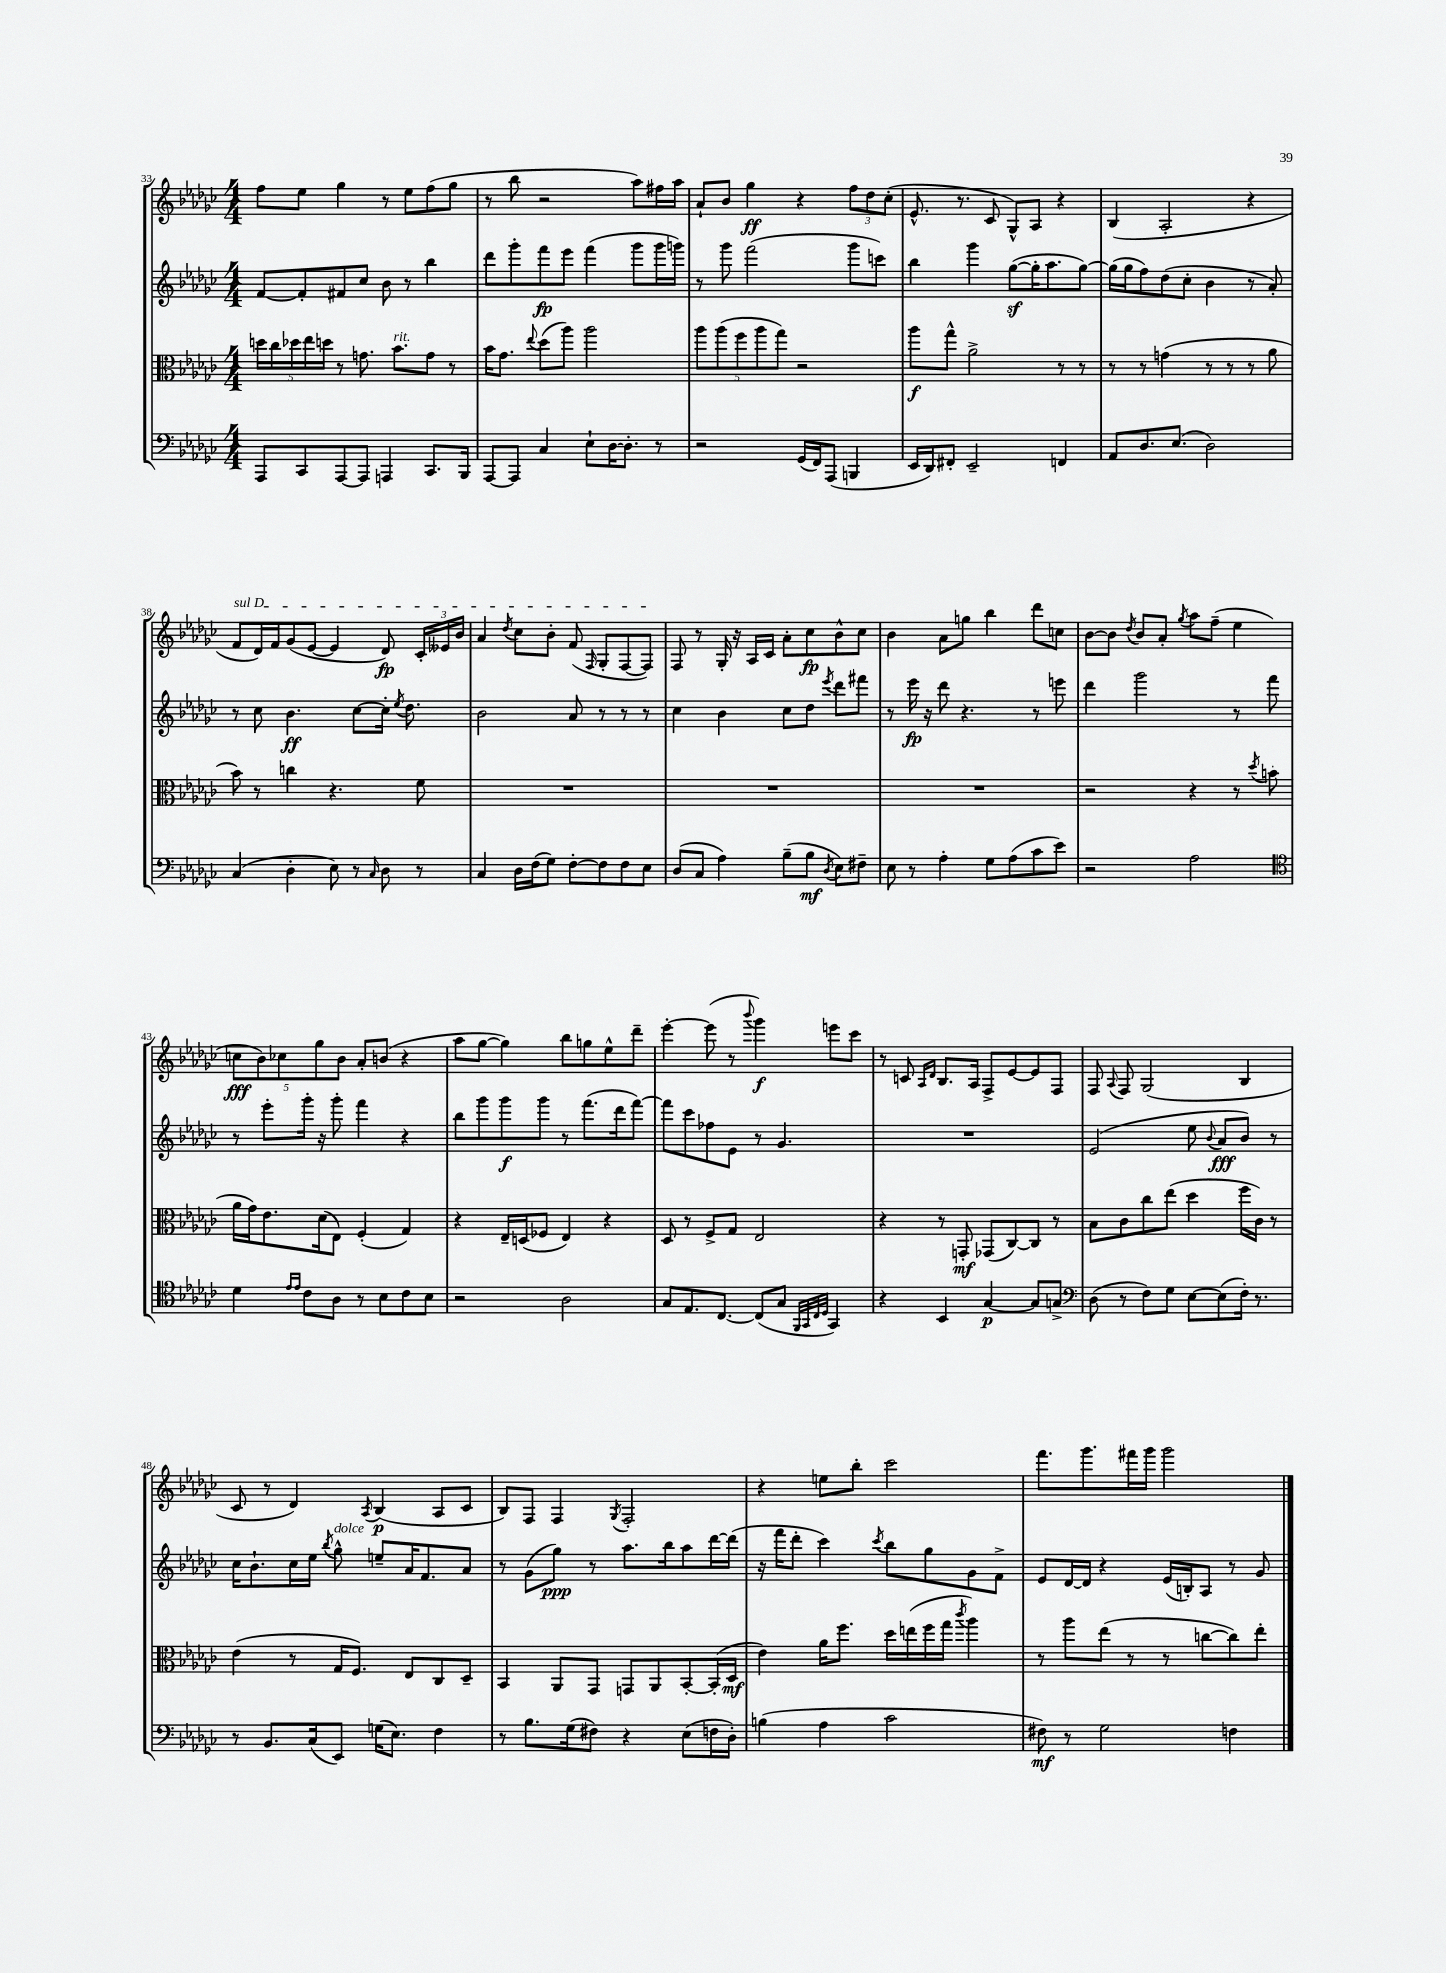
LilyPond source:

<<
\new StaffGroup <<
\new Staff = "s0" {
    \clef treble \key ges \major \numericTimeSignature \time 4/4
    \autoBeamOff f''8[ ees''8] ges''4 r8 ees''8[ f''8( ges''8] |
    r8 bes''8 r2 aes''8[) fis''16 aes''16] |
    aes'8[-! bes'8] ges''4\ff r4 \tuplet 3/2 { f''8[ des''8 ces''8]-.( } |
    ees'8.-^ r8. ces'8 ges8[-^) aes8] r4 |
    bes4( aes2-. r4 |
    \once \override TextSpanner.bound-details.left.text = \markup { \italic "sul D" } f'8[\startTextSpan des'16) f'16 ges'8( ees'8]~ ees'4 des'8\fp) \tuplet 3/2 { ces'16[-. eeses'16 bes'16] } |
    aes'4 \acciaccatura { des''8 } ces''8[ bes'8]-. f'8( \grace { f16 } ges8[-. f8~ f8]\stopTextSpan) |
    f8 r8 ges16-. r16 aes16[ ces'16] aes'8[-. ces''8\fp bes'8-^ ces''8] |
    bes'4 aes'8[ g''8] bes''4 des'''8[ c''8] |
    bes'8[~ bes'8] \acciaccatura { des''8 } bes'8[ aes'8]-. \acciaccatura { ges''8 } aes''8[ f''8]--( ees''4 |
    \tuplet 5/4 { c''8[\fff bes'8) ces''8 ges''8 bes'8] } aes'8[-. b'8]( r4 |
    aes''8[ ges''8]~ ges''4) bes''8[ g''8 ees''8-^ des'''8]-- |
    ees'''4~-. ees'''8( r8 \appoggiatura { bes'''8 } ges'''4\f) e'''8[ ces'''8] |
    r8 c'8 \grace { aes16[ des'16] } bes8.[ aes16] f8[-> ees'8~ ees'8 f8] |
    f8 \appoggiatura { aes8 } f8 ges2( bes4 |
    ces'8 r8 des'4) \acciaccatura { aes8 } bes4\p( aes8[ ces'8] |
    bes8[) f8] f4 \acciaccatura { ges8 } f2-. |
    r4 e''8[ bes''8]-. ces'''2 |
    f'''8.[ ges'''8. fis'''16 ges'''16] ges'''2 \bar "|." |
}
\new Staff = "s1" {
    \clef treble \key ges \major \numericTimeSignature \time 4/4
    \autoBeamOff f'8[~ f'8-. fis'8 ces''8] bes'8 r8 bes''4 |
    des'''8[ ges'''8-. f'''8\fp ees'''8] f'''4( ges'''8[ ges'''16 g'''16]) |
    r8 ges'''8 f'''2( ges'''8[ c'''8]) |
    bes''4 ges'''4 ges''8[~\sf( ges''16-. aes''8. ges''8]~) |
    ges''16[( ges''16 f''8) des''8( ces''8]-. bes'4 r8 aes'8-.) |
    r8 ces''8 bes'4.\ff ces''8[~ ces''16]-. \acciaccatura { ees''8 } des''8. |
    bes'2 aes'8 r8 r8 r8 |
    ces''4 bes'4 ces''8[ des''8] \acciaccatura { ees'''8 } des'''8[ fis'''8] |
    r8 ees'''16\fp r16 des'''8 r4. r8 e'''8 |
    des'''4 ges'''2 r8 f'''8 |
    r8 ees'''8[-. ges'''16]-. r16 ges'''8-. f'''4 r4 |
    bes''8[ ges'''8 ges'''8\f ges'''8] r8 f'''8.[( des'''16 f'''8]~) |
    f'''8[ ces'''8 fes''8 ees'8] r8 ges'4. |
    R1 |
    ees'2( ees''8 \appoggiatura { bes'8 } aes'8[\fff bes'8]) r8 |
    ces''16[ bes'8.-! ces''16 ees''16] \acciaccatura { bes''8 } ges''8-^^\markup { \italic "dolce" } e''8[-- aes'16 f'8. aes'8] |
    r8 ges'8[( ges''8]\ppp) r8 aes''8.[ bes''16 aes''8 des'''16~ des'''16]( |
    r16 f'''16[ des'''8]-. ces'''4) \acciaccatura { ces'''8 } bes''8[ ges''8 ges'8 f'8]-> |
    ees'8[ des'16~ des'16] r4 ees'16[( b16-.) aes8] r8 ges'8 \bar "|." |
}
\new Staff = "s2" {
    \clef alto \key ges \major \numericTimeSignature \time 4/4
    \autoBeamOff \tuplet 5/4 { d''16[ ces''16 des''16 ees''16 d''16] } r8 g'8. bes'8.[^\markup { \italic "rit." } g'8] r8 |
    bes'16[ ges'8.] \appoggiatura { ees''8 } des''8[( aes''8]) aes''2 |
    \tuplet 5/4 { aes''8[ aes''8( f''8 aes''8 ges''8]) } r2 |
    aes''8[\f ges''8]-^ aes'2-> r8 r8 |
    r8 r8 g'4( r8 r8 r8 aes'8 |
    bes'8) r8 c''4 r4. f'8 |
    R1 |
    R1 |
    R1 |
    r2 r4 r8 \acciaccatura { des''8 } b'8( |
    aes'16[ ges'16) ees'8. des'16( ees8]) f4-.( ges4) |
    r4 ees16[-- d16( fes8] ees4) r4 |
    des8 r8 f8[-> ges8] ees2 |
    r4 r8 g,8-.\mf ges,8[( ces8~) ces8] r8 |
    bes8[ ces'8 ces''8 ees''8]( des''4 f''16[ ces'16]) r8 |
    ees'4( r8 ges16[ f8.]) ees8[ ces8 des8]-- |
    bes,4 aes,8[ ges,8] g,8[ aes,8 bes,8~-. bes,16-.( des16]\mf |
    ees'4) aes'16[ f''8.] des''16[ e''16( f''16 ges''16] \acciaccatura { ces'''8 } aes''4) |
    r8 aes''8[ ees''8]( r8 r8 c''8[~ c''8) ees''8]-. \bar "|." |
}
\new Staff = "s3" {
    \clef bass \key ges \major \numericTimeSignature \time 4/4
    \autoBeamOff aes,,8[ ces,8 aes,,8~ aes,,8] a,,4 ces,8.[ bes,,16] |
    aes,,8[~ aes,,8] ces4 ees8[-! des16~ des8.]-. r8 |
    r2 ges,16[( f,16) aes,,8]( b,,4 |
    ees,16[ des,16) fis,8]-. ees,2-- f,4 |
    aes,8[ des8. ees8.]( des2) |
    ces4( des4-. ees8) r8 \grace { ces16 } des8 r8 |
    ces4 des16[ f16( ges8]) f8[~-. f8 f8 ees8] |
    des8[( ces8] aes4) bes8[--( bes8]\mf \acciaccatura { des8 } ees8[) fis8]-- |
    ees8 r8 aes4-. ges8[ aes8( ces'8 ees'8]) |
    r2 aes2 |
    \clef tenor des'4 \grace { ees'16[ ees'16] } ces'8[ aes8] r8 bes8[ ces'8 bes8] |
    r2 aes2 |
    ges8[ ees8. ces8.]~ ces8[( ges8] \grace { f,32[ ges,32 ces32 des32] } ges,4) |
    r4 bes,4 ges4~\p ges8[ g8]-> |
    \clef bass des8( r8 f8[) ges8] ees8[~ ees8( f16]-.) r8. |
    r8 bes,8.[ ces16( ees,8]) g16[( ees8.]) f4 |
    r8 bes8.[ ges16( fis8]) r4 ees8[( f16 des16]-.) |
    b4( aes4 ces'2 |
    fis8\mf) r8 ges2 f4 \bar "|." |
}
>>
>>
\layout { \context { \Score currentBarNumber = #33 } }
